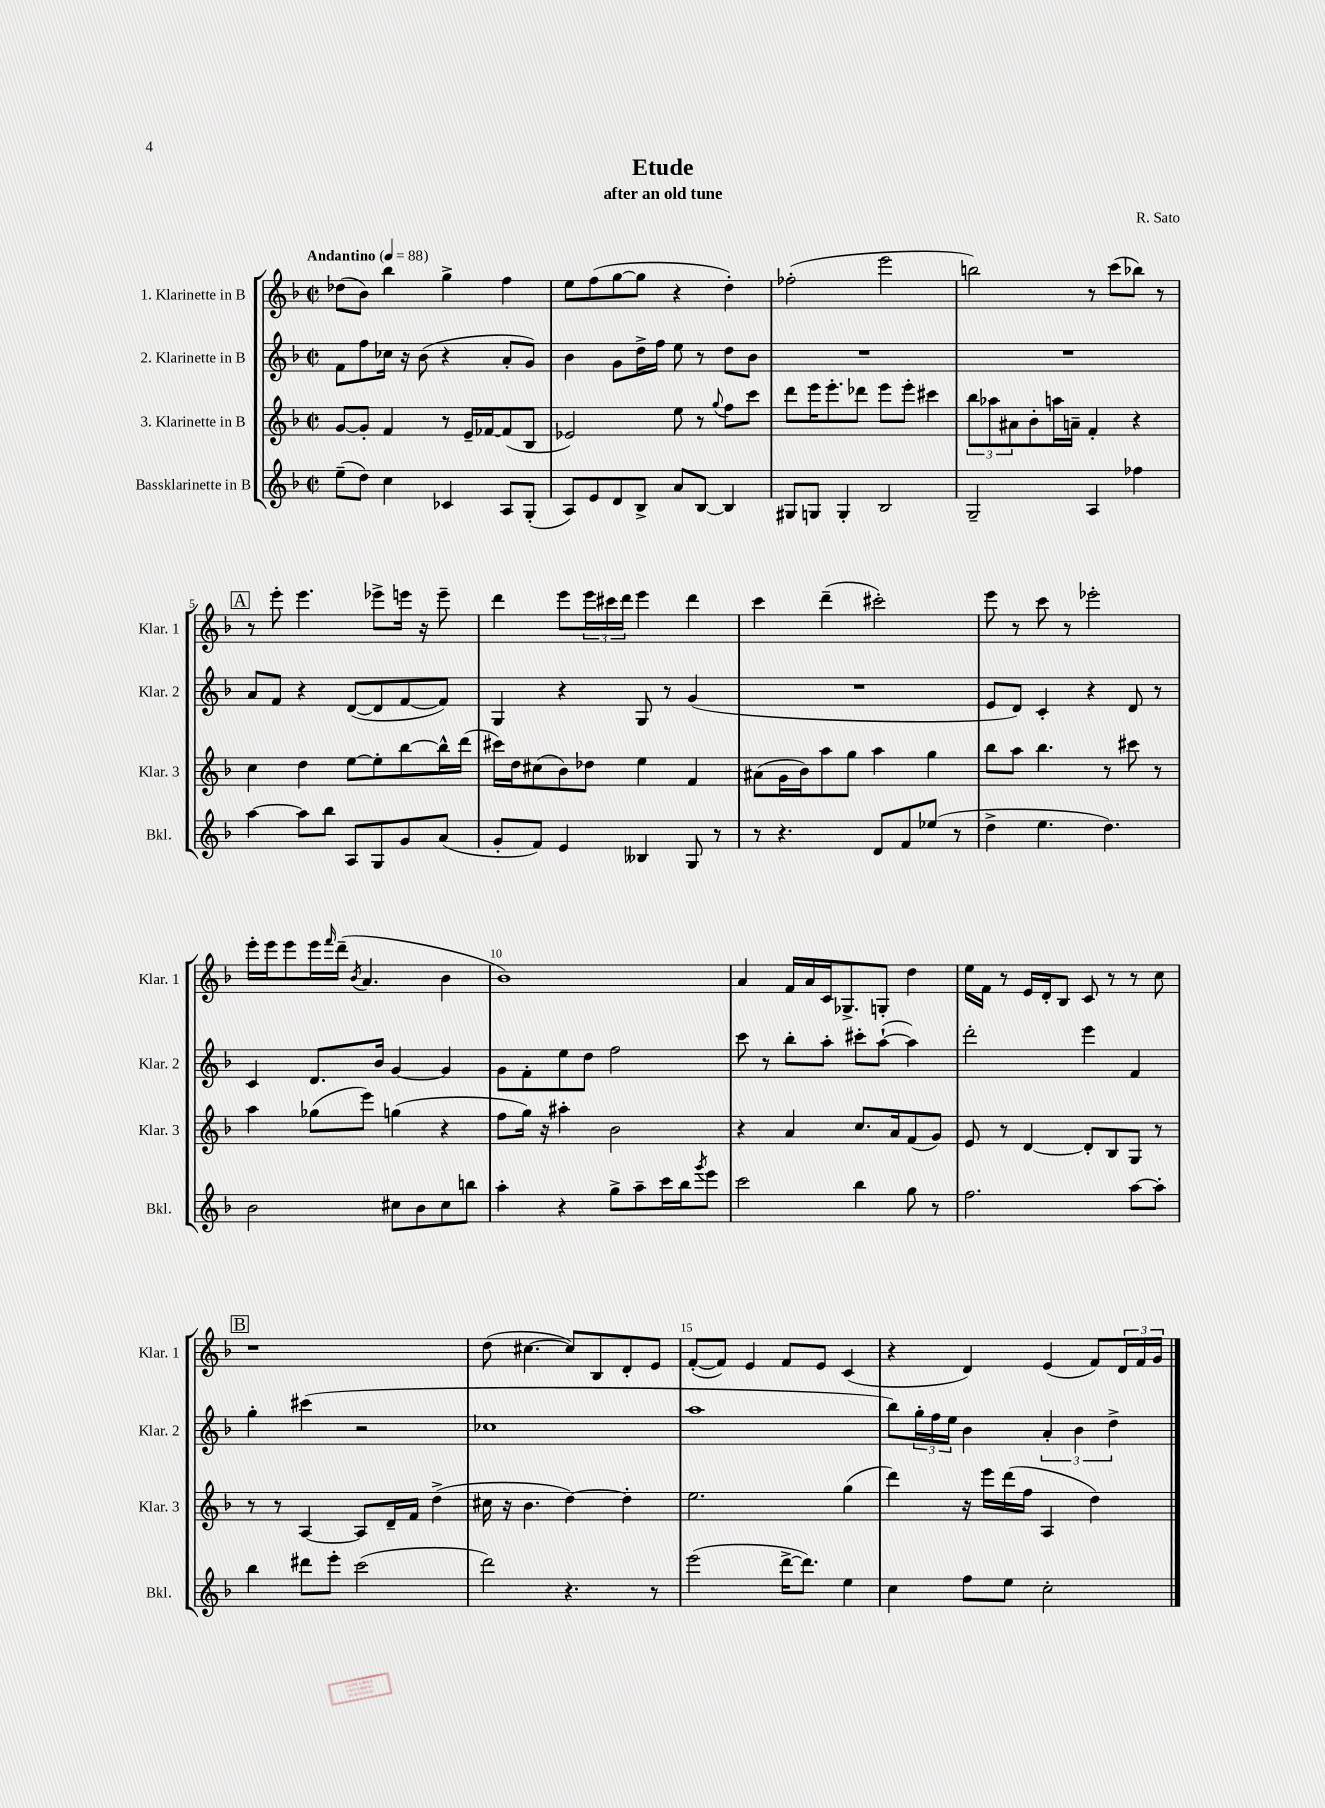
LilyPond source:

\header { title = "Etude" composer = "R. Sato" subtitle = "after an old tune" }
<<
\new StaffGroup <<
\new Staff = "s0" \with { instrumentName = "1. Klarinette in B" shortInstrumentName = "Klar. 1" } {
    \clef treble \key f \major \defaultTimeSignature \time 2/2 \tempo "Andantino" 4 = 88
    des''8( bes'8) bes''4 g''4-> f''4 |
    e''8 f''8( g''8~ g''8 r4 d''4-.) |
    fes''2-.( e'''2 |
    b''2) r8 c'''8( bes''8) r8 |
    \mark \markup { \box "A" } r8 e'''8-. e'''4. ees'''8-> e'''16 r16 e'''8-- |
    d'''4 e'''8 \tuplet 3/2 { e'''16 cis'''16 d'''16 } e'''4 d'''4 |
    c'''4 d'''4--( cis'''2-.) |
    e'''8 r8 c'''8 r8 ees'''2-. |
    e'''16-. e'''16 e'''8 e'''16 \grace { f'''16 } d'''16--( \acciaccatura { bes'8 } a'4. bes'4 |
    bes'1) |
    a'4 f'16 a'16 c'16 ges8.-> g8-. d''4 |
    e''16 f'16 r8 e'16 d'16-. bes8 c'8 r8 r8 c''8 |
    \mark \markup { \box "B" } r1 |
    d''8( cis''4.~ cis''8) bes8 d'8-. e'8 |
    f'8~-.( f'8) e'4 f'8 e'8 c'4( |
    r4 d'4) e'4( f'8) \tuplet 3/2 { d'16 f'16 g'16 } \bar "|." |
}
\new Staff = "s1" \with { instrumentName = "2. Klarinette in B" shortInstrumentName = "Klar. 2" } {
    \clef treble \key f \major \defaultTimeSignature \time 2/2
    f'8 f''8 ces''16 r16 bes'8( r4 a'8-. g'8) |
    bes'4 g'8 d''16-> f''16 e''8 r8 d''8 bes'8 |
    R1 |
    R1 |
    \mark \markup { \box "A" } a'8 f'8 r4 d'8~( d'8 f'8~ f'8) |
    g4 r4 g8 r8 g'4( |
    R1 |
    e'8 d'8) c'4-. r4 d'8 r8 |
    c'4 d'8. bes'16 g'4~ g'4 |
    g'8 f'8-. e''8 d''8 f''2 |
    c'''8 r8 bes''8-. a''8-. cis'''8-. a''8~-!( a''4) |
    d'''2-. e'''4 f'4 |
    \mark \markup { \box "B" } g''4-. cis'''4( r2 |
    ces''1 |
    a''1 |
    bes''8) \tuplet 3/2 { g''16-. f''16 e''16 } bes'4 \tuplet 3/2 { a'4-. bes'4 d''4-> } \bar "|." |
}
\new Staff = "s2" \with { instrumentName = "3. Klarinette in B" shortInstrumentName = "Klar. 3" } {
    \clef treble \key f \major \defaultTimeSignature \time 2/2
    g'8~ g'8-. f'4 r8 e'16-- fes'16~ fes'8( bes8 |
    ees'2) e''8 r8 \appoggiatura { g''8 } f''8 c'''8 |
    d'''8 e'''16 e'''8.-. des'''8 e'''8 e'''8-. cis'''4 |
    \tuplet 3/2 { bes''8 aes''8 ais'8 } bes'8-. a''16 a'16-- f'4-. r4 |
    \mark \markup { \box "A" } c''4 d''4 e''8~ e''8-. bes''8~ bes''16-^ d'''16( |
    cis'''16) d''16 cis''8( bes'8) des''8 e''4 f'4 |
    ais'8( g'16 bes'16) a''8 g''8 a''4 g''4 |
    bes''8 a''8 bes''4. r8 cis'''8 r8 |
    a''4 ges''8( e'''8) g''4( r4 |
    f''8 g''16) r16 ais''4-. bes'2 |
    r4 a'4 c''8. a'16 f'8( g'8) |
    e'8 r8 d'4~ d'8-. bes8 g8 r8 |
    \mark \markup { \box "B" } r8 r8 a4~ a8 d'16-- f'16 d''4->( |
    cis''16 r16 bes'4. d''4~) d''4-. |
    e''2. g''4( |
    d'''4) r16 e'''16 d'''16( f''16 a4 d''4) \bar "|." |
}
\new Staff = "s3" \with { instrumentName = "Bassklarinette in B" shortInstrumentName = "Bkl." } {
    \clef treble \key f \major \defaultTimeSignature \time 2/2
    e''8--( d''8) c''4 ces'4 a8 g8-.( |
    a8) e'8 d'8 bes8-> a'8 bes8~ bes4 |
    gis8 g8 g4-. bes2 |
    g2-- a4 fes''4 |
    \mark \markup { \box "A" } a''4~ a''8 bes''8 a8 g8 g'8 a'8( |
    g'8-. f'8) e'4 beses4 g8 r8 |
    r8 r4. d'8 f'8 ees''8( r8 |
    d''4-> e''4. d''4.) |
    bes'2 cis''8 bes'8 cis''8 b''8 |
    a''4-. r4 g''8-> a''8-- c'''16 bes''16 \acciaccatura { g'''8 } e'''8 |
    c'''2 bes''4 g''8 r8 |
    f''2. a''8~ a''8-. |
    \mark \markup { \box "B" } bes''4 dis'''8 e'''8-. c'''2( |
    d'''2) r4. r8 |
    e'''2( d'''16~-> d'''8.) e''4 |
    c''4 f''8 e''8 c''2-. \bar "|." |
}
>>
>>
\layout { \context { \Score \override BarNumber.break-visibility = ##(#f #t #t) barNumberVisibility = #(every-nth-bar-number-visible 5) } }
